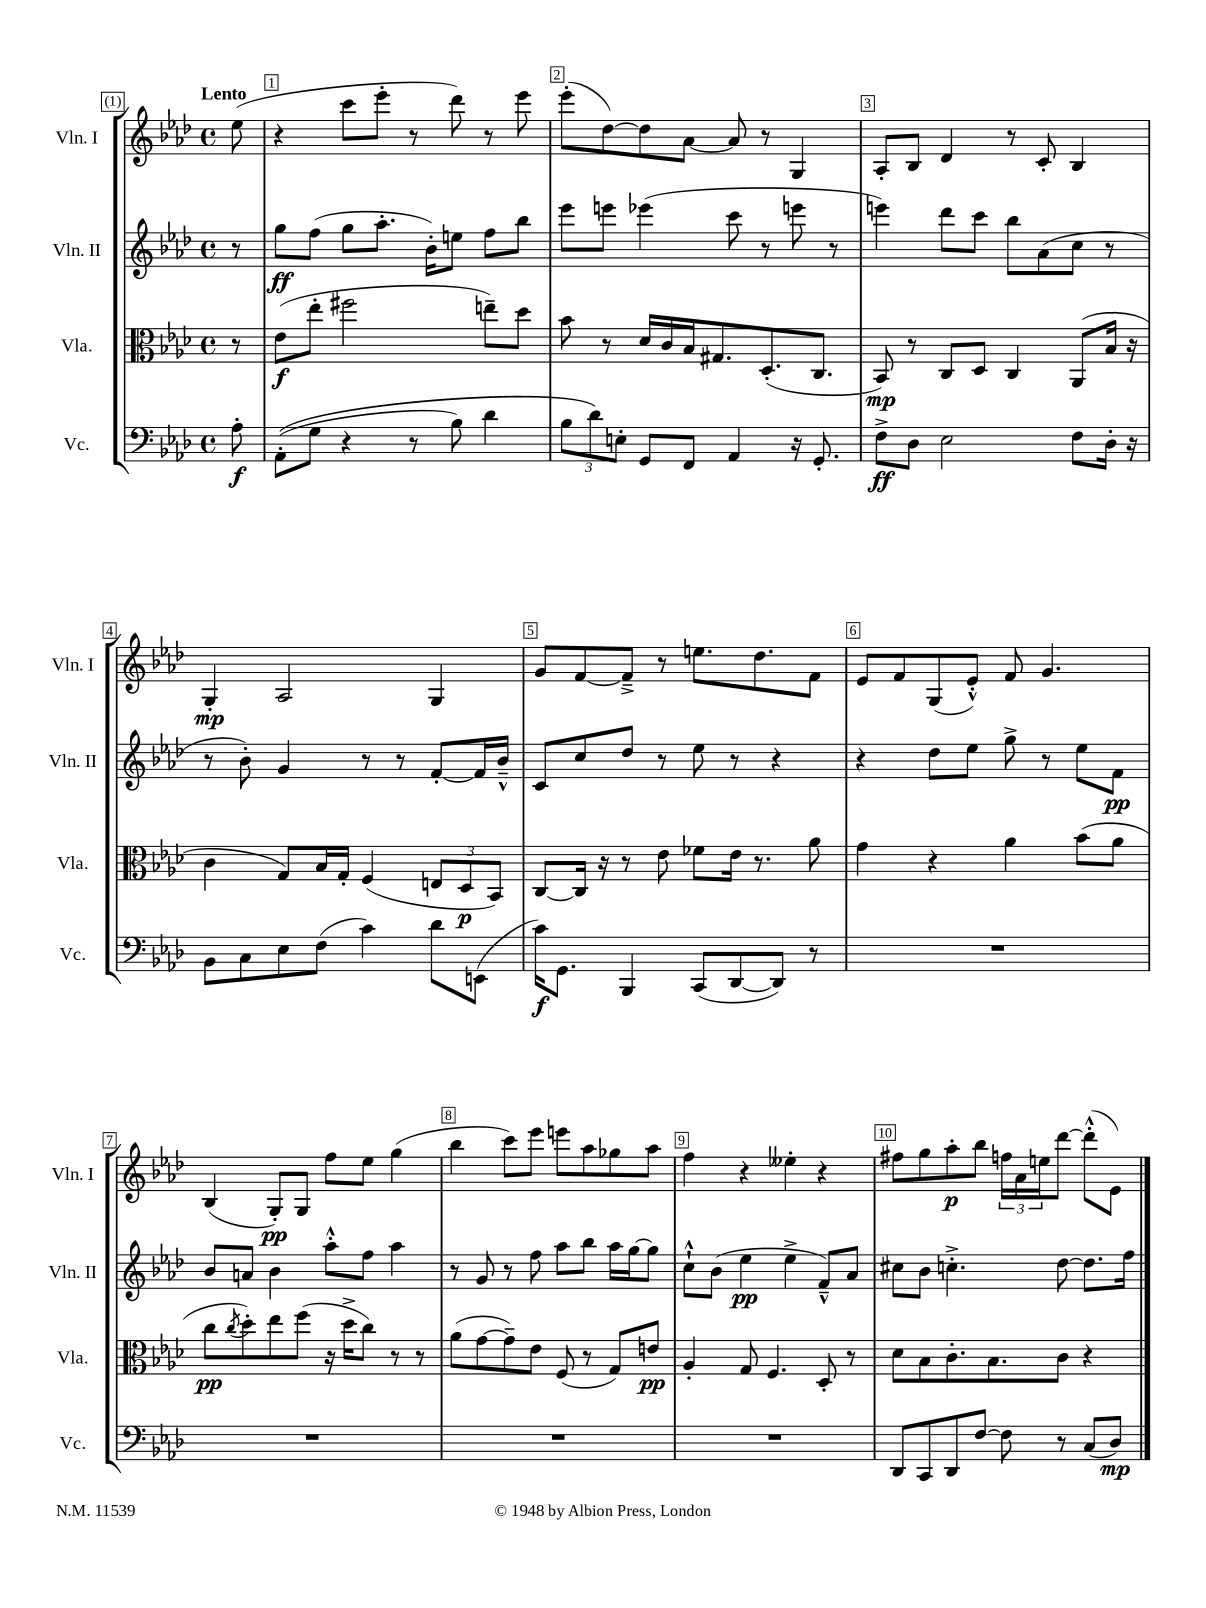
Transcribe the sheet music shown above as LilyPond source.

<<
\new StaffGroup <<
\new Staff = "s0" \with { instrumentName = "Vln. I" shortInstrumentName = "Vln. I" } {
    \clef treble \key aes \major \defaultTimeSignature \time 4/4 \partial 8 \tempo "Lento"
    ees''8( |
    r4 c'''8 ees'''8-. r8 des'''8) r8 ees'''8 |
    ees'''8-.( des''8~) des''8 aes'8~ aes'8 r8 g4 |
    aes8-. bes8 des'4 r8 c'8-. bes4 |
    g4-.\mp aes2 g4 |
    g'8 f'8~ f'8---> r8 e''8. des''8. f'8 |
    ees'8 f'8 g8( ees'8-.-^) f'8 g'4. |
    bes4( g8-.\pp) g8 f''8 ees''8 g''4( |
    bes''4 c'''8) ees'''8 e'''8 aes''8 ges''8 aes''8 |
    f''4 r4 eeses''4-. r4 |
    fis''8 g''8 aes''8-.\p bes''8 \tuplet 3/2 { f''16 aes'16 e''16 } des'''8~ des'''8-.-^( ees'8) \bar "|." |
}
\new Staff = "s1" \with { instrumentName = "Vln. II" shortInstrumentName = "Vln. II" } {
    \clef treble \key aes \major \defaultTimeSignature \time 4/4 \partial 8
    r8 |
    g''8\ff f''8( g''8 aes''8.-. bes'16-.) e''8 f''8 bes''8 |
    ees'''8 e'''8 ees'''4( c'''8 r8 e'''8 r8 |
    e'''4) des'''8 c'''8 bes''8 aes'8( c''8 r8 |
    r8 bes'8-.) g'4 r8 r8 f'8~-. f'16 bes'16---^ |
    c'8 c''8 des''8 r8 ees''8 r8 r4 |
    r4 des''8 ees''8 g''8-> r8 ees''8 f'8\pp |
    bes'8 a'8 bes'4 aes''8-.-^ f''8 aes''4 |
    r8 g'8 r8 f''8 aes''8 bes''8 aes''16 g''16~ g''8 |
    c''8-!-^ bes'8( ees''4\pp ees''4-> f'8---^) aes'8 |
    cis''8 bes'8 c''4.-.-> des''8~ des''8. f''16 \bar "|." |
}
\new Staff = "s2" \with { instrumentName = "Vla." shortInstrumentName = "Vla." } {
    \clef alto \key aes \major \defaultTimeSignature \time 4/4 \partial 8
    r8 |
    ees'8\f( ees''8-. fis''2 e''8--) des''8 |
    bes'8 r8 des'16 c'16 bes16 gis8. des8.-.( c8. |
    bes,8\mp) r8 c8 des8 c4 aes,8( bes16 r16 |
    c'4 g8) bes16 g16-. f4( \tuplet 3/2 { e8 des8\p bes,8) } |
    c8~ c16 r16 r8 ees'8 fes'8 ees'16 r8. aes'8 |
    g'4 r4 aes'4 bes'8( aes'8 |
    c''8\pp \acciaccatura { c''8 } des''8-.) ees''8 f''8( r16 des''16-> c''8) r8 r8 |
    aes'8( g'8~ g'8--) ees'8 f8( r8 g8) e'8\pp |
    aes4-. g8 f4. des8-. r8 |
    des'8 bes8 c'8.-. bes8. c'8 r4 \bar "|." |
}
\new Staff = "s3" \with { instrumentName = "Vc." shortInstrumentName = "Vc." } {
    \clef bass \key aes \major \defaultTimeSignature \time 4/4 \partial 8
    aes8-.\f |
    aes,8-.(\( g8 r4 r8 bes8) des'4 |
    \tuplet 3/2 { bes8 des'8\) e8-. } g,8 f,8 aes,4 r16 g,8.-. |
    f8->\ff des8 ees2 f8 des16-. r16 |
    bes,8 c8 ees8 f8( c'4) des'8 e,8( |
    c'16\f) g,8. bes,,4 c,8( des,8~ des,8) r8 |
    R1 |
    R1 |
    R1 |
    R1 |
    des,8 c,8 des,8 f8~ f8 r8 c8( des8\mp) \bar "|." |
}
>>
>>
\layout { \context { \Score \override BarNumber.break-visibility = ##(#f #t #t) barNumberVisibility = #all-bar-numbers-visible \override BarNumber.stencil = #(make-stencil-boxer 0.1 0.3 ly:text-interface::print) } }
